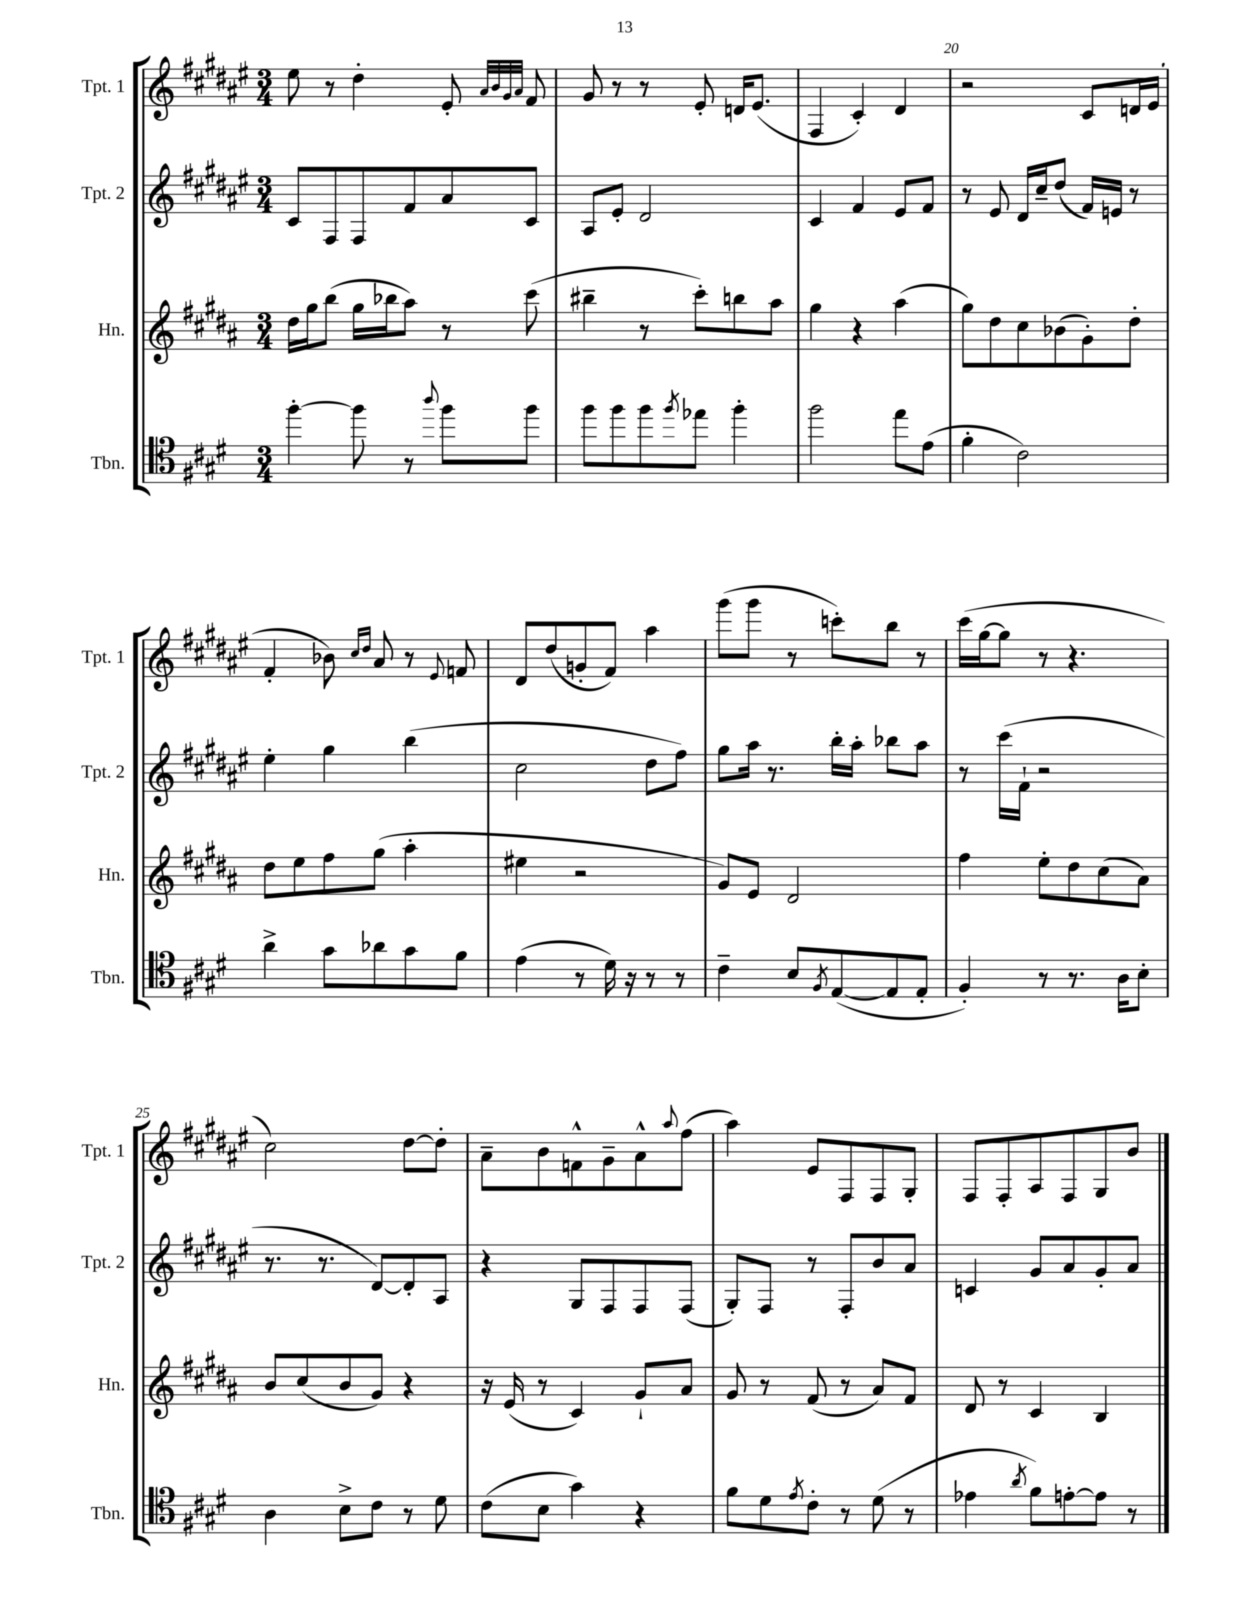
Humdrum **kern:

**kern	**kern	**kern	**kern
*part4	*part3	*part2	*part1
*staff4	*staff3	*staff2	*staff1
*I"Tbn.	*I"Hn.	*I"Tpt. 2	*I"Tpt. 1
*I'Tbn.	*I'Hn.	*I'Tpt. 2	*I'Tpt. 1
*clefC4	*clefG2	*clefG2	*clefG2
*k[f#c#g#d#]	*k[f#c#g#d#a#]	*k[f#c#g#d#a#e#]	*k[f#c#g#d#a#e#]
*M3/4	*M3/4	*M3/4	*M3/4
=17	=17	=17	=17
[4ff#'\	16dd#\LL	8c#/L	8ee#\
.	16gg#\J	.	.
.	(8bb\J	8F#/	8r
8ff#\]	16gg#\LL	8F#/	4dd#'\
.	16bb-X\J	.	.
8r	8aa#\J)	8f#/	.
8qqaa/	.	.	.
8ff#\L	8r	8a#/	8e#'/
.	.	.	32qqa#/LLL
.	.	.	32qqb/
.	.	.	32qqg#/
.	.	.	32qqa#/JJJ
8ff#\J	(8ccc#\	8c#/J	8f#/
=18	=18	=18	=18
8ff#\L	4bb#X~\	8A#/L	8g#/
8ff#\	.	8e#'/J	8r
8ff#\	8r	2d#/	8r
8qff#/	.	.	.
8ee-X\J	8ccc#'\L)	.	8e#'/
4ff#'\	8bbn\	.	16dn/KL
.	.	.	(8.e#/J
.	8aa#\J	.	.
=19	=19	=19	=19
2ff#\	4gg#\	4c#/	4F#/
.	4r	4f#/	4c#'/)
8ee\L	(4aa#\	8e#/L	4d#/
(8e\J	.	8f#/J	.
=20	=20	=20	=20
4f#'\	8gg#\L)	8r	2r
.	8dd#\	8e#/	.
2c#\)	8cc#\	16d#/LL	.
.	.	16cc#~/J	.
.	(8b-X\	(8dd#/J	.
.	8g#'\)	16f#/LL)	8c#/L
.	.	16en/JJ	.
.	8dd#'\J	8r	16dn/L
.	.	.	(16e#/JJ
!!LO:LB:g=z
=21	=21	=21	=21
4a^\	8dd#\L	4ee#'\	4f#'/
.	8ee\	.	.
8g#\L	8ff#\	4gg#\	8b-X\)
.	.	.	16qqcc#/LL
.	.	.	16qqdd#/JJ
8a-X\	(8gg#\J	.	8a#/
8g#\	4aa#'\	(4bb\	8r
.	.	.	8qqe#/
8f#\J	.	.	8fn/
=22	=22	=22	=22
(4e\	4ee#X\	2cc#\	8d#/L
.	.	.	(8dd#/
8r	2r	.	8gn'/
16d#\)	.	.	8f#/J)
16r	.	.	.
8r	.	8dd#\L	4aa#\
8r	.	8ff#\J)	.
=23	=23	=23	=23
4c#~\	8g#/L)	8gg#\L	(8ggg#\L
.	8e/J	16aa#\Jk	8ggg#\J
.	.	8.r	.
8B/L	2d#/	.	8r
8qF#/	.	.	.
([8E/	.	16bb'\LL	8cccn'\L)
.	.	16aa#'\JJ	.
8E/]	.	8bb-X\L	8bb\J
8E'/J	.	8aa#\J	8r
=24	=24	=24	=24
4F#'/)	4ff#\	8r	(16ccc#\LL
.	.	.	[16gg#\J
.	.	(16ccc#\LL	8gg#\J]
.	.	16f#`\JJ	.
8r	8ee'\L	2r	8r
8.r	8dd#\	.	4.r
.	(8cc#\	.	.
16A\KL	.	.	.
8B'\J	8a#\J)	.	.
!!LO:LB:g=z
=25	=25	=25	=25
4A\	8b/L	8.r	2cc#\)
.	(8cc#/	.	.
.	.	8.r	.
8B^\L	8b/	.	.
8c#\J	8g#/J)	[8d#/L)	.
8r	4r	8d#'/]	[8dd#\L
8d#\	.	8A#/J	8dd#'\J]
=26	=26	=26	=26
(8c#\L	16r	4r	8a#~\L
.	(16e/	.	.
8B\J	8r	.	8b\
4g#\)	4c#/)	8G#/L	8fn^^\
.	.	8F#/	8g#~\
4r	8g#`/L	8F#/	8a#^^\
.	.	.	8qqaa#/
.	8a#/J	(8F#/J	(8ff#\J
=27	=27	=27	=27
8f#\L	8g#/	8G#'/L)	4aa#\)
8d#\	8r	8F#/J	.
8qe/	.	.	.
8c#'\J	(8f#/	8r	8e#/L
8r	8r	8F#'/L	8F#/
(8d#\	8a#/L)	8b/	8F#/
8r	8f#/J	8a#/J	8G#'/J
=28	=28	=28	=28
4e-X\	8d#/	4cn/	8F#/L
.	8r	.	8F#'/
8qa/	.	.	.
8f#\L)	4c#/	8g#/L	8A#/
[8en'\	.	8a#/	8F#/
8e\J]	4B/	8g#'/	8G#/
8r	.	8a#/J	8b/J
==	==	==	==
*-	*-	*-	*-
